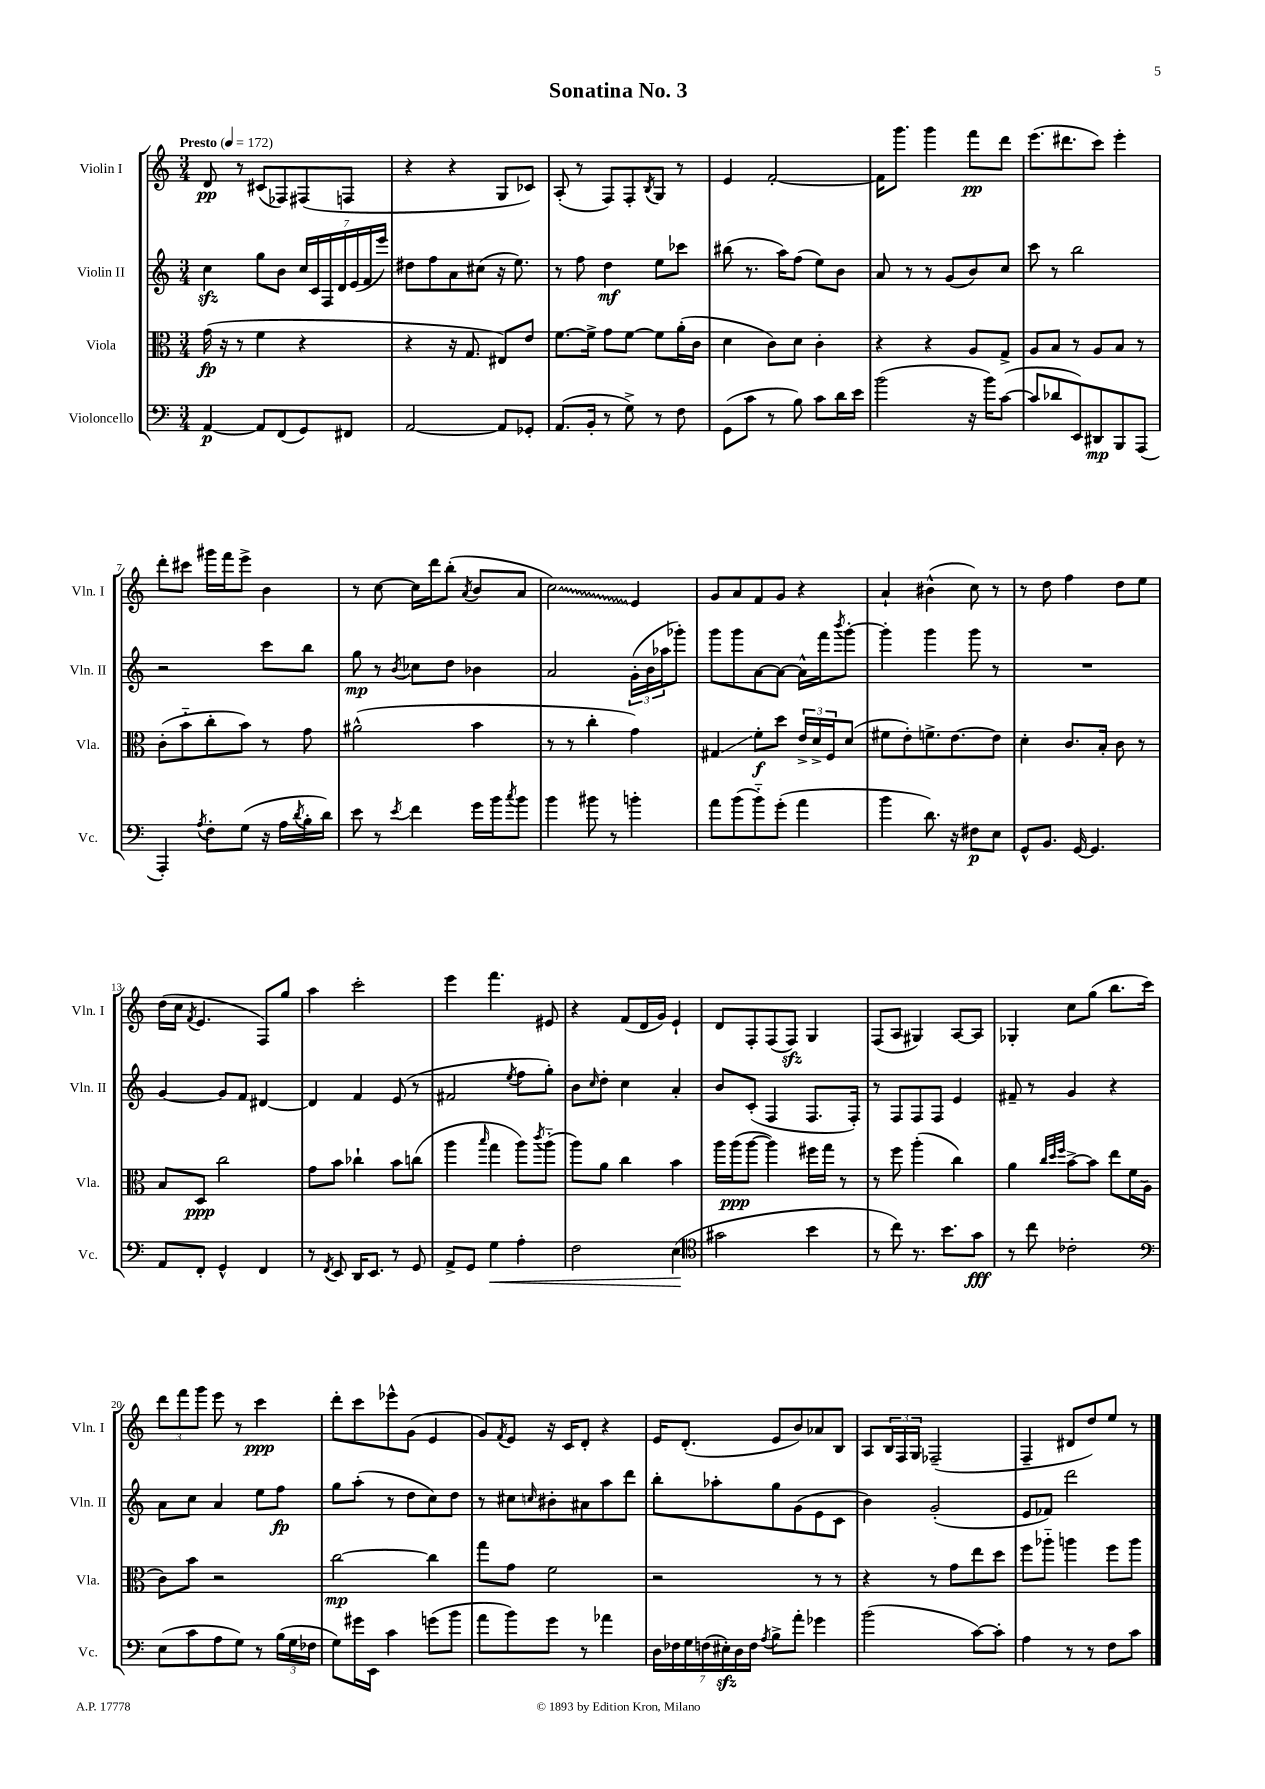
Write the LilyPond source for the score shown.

\header { title = "Sonatina No. 3" }
<<
\new StaffGroup <<
\new Staff = "s0" \with { instrumentName = "Violin I" shortInstrumentName = "Vln. I" } {
    \clef treble \key c \major \numericTimeSignature \time 3/4 \tempo "Presto" 4 = 172
    d'8\pp r8 cis'8( fes8) fis8( f8 |
    r4 r4 g8 ces'8) |
    a8-.( r8 f8) f8-. \acciaccatura { b8 } g8 r8 |
    e'4 f'2~-. |
    f'16 g'''8. g'''4 f'''8\pp d'''8 |
    e'''8.( dis'''8. c'''8) e'''4-. |
    d'''8-. cis'''8 gis'''16 f'''16 e'''8-> b'4 |
    r8 c''8~ c''16 d'''16 b''8-.( \acciaccatura { a'8 } b'8 a'8 |
    \once \override Glissando.style = #'zigzag c''2\glissando) e'4 |
    g'8 a'8 f'8 g'8 r4 |
    a'4-! bis'4-^( c''8) r8 |
    r8 d''8 f''4 d''8 e''8 |
    d''16( c''16 \acciaccatura { f'8 } e'4. f8) g''8 |
    a''4 c'''2-. |
    e'''4 f'''4. eis'8 |
    r4 f'8( d'16 g'16) e'4-! |
    d'8 f8-. f8( f8\sfz) g4 |
    f8( a8 gis4) a8~ a8 |
    ges4-. c''8 g''8( b''8. c'''16) |
    \tuplet 3/2 { d'''8 f'''8 g'''8 } e'''8 r8 c'''4\ppp |
    d'''8-. c'''8 ees'''8-^ g'8( e'4 |
    g'8) \acciaccatura { f'8 } e'8 r16 c'16 d'8-. r4 |
    e'16 d'8.-.( e'8 b'8) aes'8 b8 |
    a8 \tuplet 3/2 { b16 f16 g16 } fes2--( |
    f4-- dis'8 d''8) e''8 r8 \bar "|." |
}
\new Staff = "s1" \with { instrumentName = "Violin II" shortInstrumentName = "Vln. II" } {
    \clef treble \key c \major \numericTimeSignature \time 3/4
    c''4\sfz g''8 b'8 \tuplet 7/4 { c''16 c'16 f16 d'16 e'16( f'16 e'''16) } |
    dis''8 f''8 a'8 cis''8( r16 e''8.) |
    r8 f''8 d''4\mf e''8 ces'''8 |
    bis''8( r8. a''16) f''8( e''8) b'8 |
    a'8 r8 r8 g'8( b'8) c''8 |
    c'''8 r8 b''2 |
    r2 c'''8 b''8 |
    g''8\mp r8 \acciaccatura { b'8 } ces''8 d''8 bes'4 |
    a'2 \tuplet 3/2 { g'16-.( b'16 aes''16 } ges'''8-.) |
    g'''8 g'''8 a'8~ a'8~ a'16-^ f'''16 \acciaccatura { b'''8 } g'''8~-. |
    g'''4-. g'''4 g'''8 r8 |
    R2. |
    g'4~ g'8 f'8 dis'4~ |
    dis'4 f'4 e'8( r8 |
    fis'2 \acciaccatura { e''8 } f''8 g''8-.) |
    b'8 \grace { c''16 } d''8-. c''4 a'4-. |
    b'8 c'8-.( f4 f8. f16-.) |
    r8 f8 f8 f8 e'4 |
    fis'8-- r8 g'4 r4 |
    a'8 c''8 a'4 e''8 f''8\fp |
    g''8 a''8-.( r8 d''8 c''8) d''8 |
    r8 cis''8 \grace { c''16 } bis'8-. ais'8 a''8 d'''8 |
    b''8-. aes''8-. g''8 g'8( e'8 c'8 |
    b'4) g'2-.( |
    e'8 fes'8) d'''2 \bar "|." |
}
\new Staff = "s2" \with { instrumentName = "Viola" shortInstrumentName = "Vla." } {
    \clef alto \key c \major \numericTimeSignature \time 3/4
    g'16\fp( r16 r8 f'4 r4 |
    r4 r16 g8. eis8) e'8 |
    f'8.~ f'16-> g'8 f'8~ f'8 a'16-.( c'16 |
    d'4 c'8) d'8 c'4-. |
    r4 r4 a8 g8-> |
    a8 b8 r8 a8 b8 r8 |
    c'8-.( b'8-_ c''8-. b'8) r8 g'8 |
    ais'2-^( b'4 |
    r8 r8 c''4-. g'4) |
    gis4\glissando f'8-.\f d''8 \tuplet 3/2 { e'16-> d'16-> f16 } d'8( |
    fis'8 e'8-.) f'8.-> e'8.~ e'8 |
    d'4-. c'8. b16-. c'8 r8 |
    b8 d8\ppp c''2 |
    g'8 b'8 ces''4-! b'8 c''8( |
    a''4 \grace { b''16 } g''4 a''8) \acciaccatura { c'''8 } a''8-_( |
    a''8) a'8 c''4 b'4 |
    a''16 a''16\ppp( a''8~ a''4) fis''16 g''16 r8 |
    r8 f''8 a''4-.( c''4) |
    a'4 \grace { c''32 d''32 f''32 } b'8~-> b'8 e''8 f'16 a16( |
    c'8) b'8 r2 |
    c''2~\mp c''4 |
    g''8 g'8 f'2 |
    r2 r8 r8 |
    r4 r8 g'8 e''8 d''8 |
    f''8 aes''8-_ a''4 f''8 a''8 \bar "|." |
}
\new Staff = "s3" \with { instrumentName = "Violoncello" shortInstrumentName = "Vc." } {
    \clef bass \key c \major \numericTimeSignature \time 3/4
    a,4~\p a,8 f,8( g,8) fis,8 |
    a,2~ a,8 ges,8-. |
    a,8.( b,16-. r8 g8->) r8 f8 |
    g,8( c'8 r8 b8) c'8 d'16 e'16 |
    b'2( r16 b'16) c'8~( |
    c'8 des'8 e,8) dis,8\mp b,,8 a,,8( |
    a,,4-.) \acciaccatura { a8 } f8-. g8( r16 a16 \acciaccatura { d'8 } b16-. d'16) |
    e'8 r8 \acciaccatura { e'8 } f'4 g'16 b'16 \acciaccatura { c''8 } b'8 |
    b'4 bis'8 r8 b'4-. |
    a'8 b'8( b'8-_) g'8-.( a'4 |
    b'4 d'8.) r16 fis8\p e8 |
    g,8-^ b,8. g,16~ g,4. |
    a,8 f,8-. g,4-^ f,4 |
    r8 \acciaccatura { f,8 } e,8 d,16 e,8. r8 g,8 |
    a,8-> g,8 g4\< a4-. |
    f2 e4\!( |
    \clef tenor gis'2 b'4 |
    r8 c''8) r8. b'8. g'8\fff |
    r8 c''8 ces'2-. |
    \clef bass e8( c'8 a8 g8) r8 \tuplet 3/2 { b16( g16 fes16 } |
    g8) gis'16 e,16 c'4 g'8( b'8 |
    a'8 b'8) g'8 r8 aes'4 |
    \tuplet 7/4 { d16 fes16 g16 f16( eis16-.\sfz) d16 f16 } \acciaccatura { a8 } b8-> a'8-. ges'4 |
    b'2( c'8~) c'8-. |
    a4 r8 r8 f8 c'8 \bar "|." |
}
>>
>>
